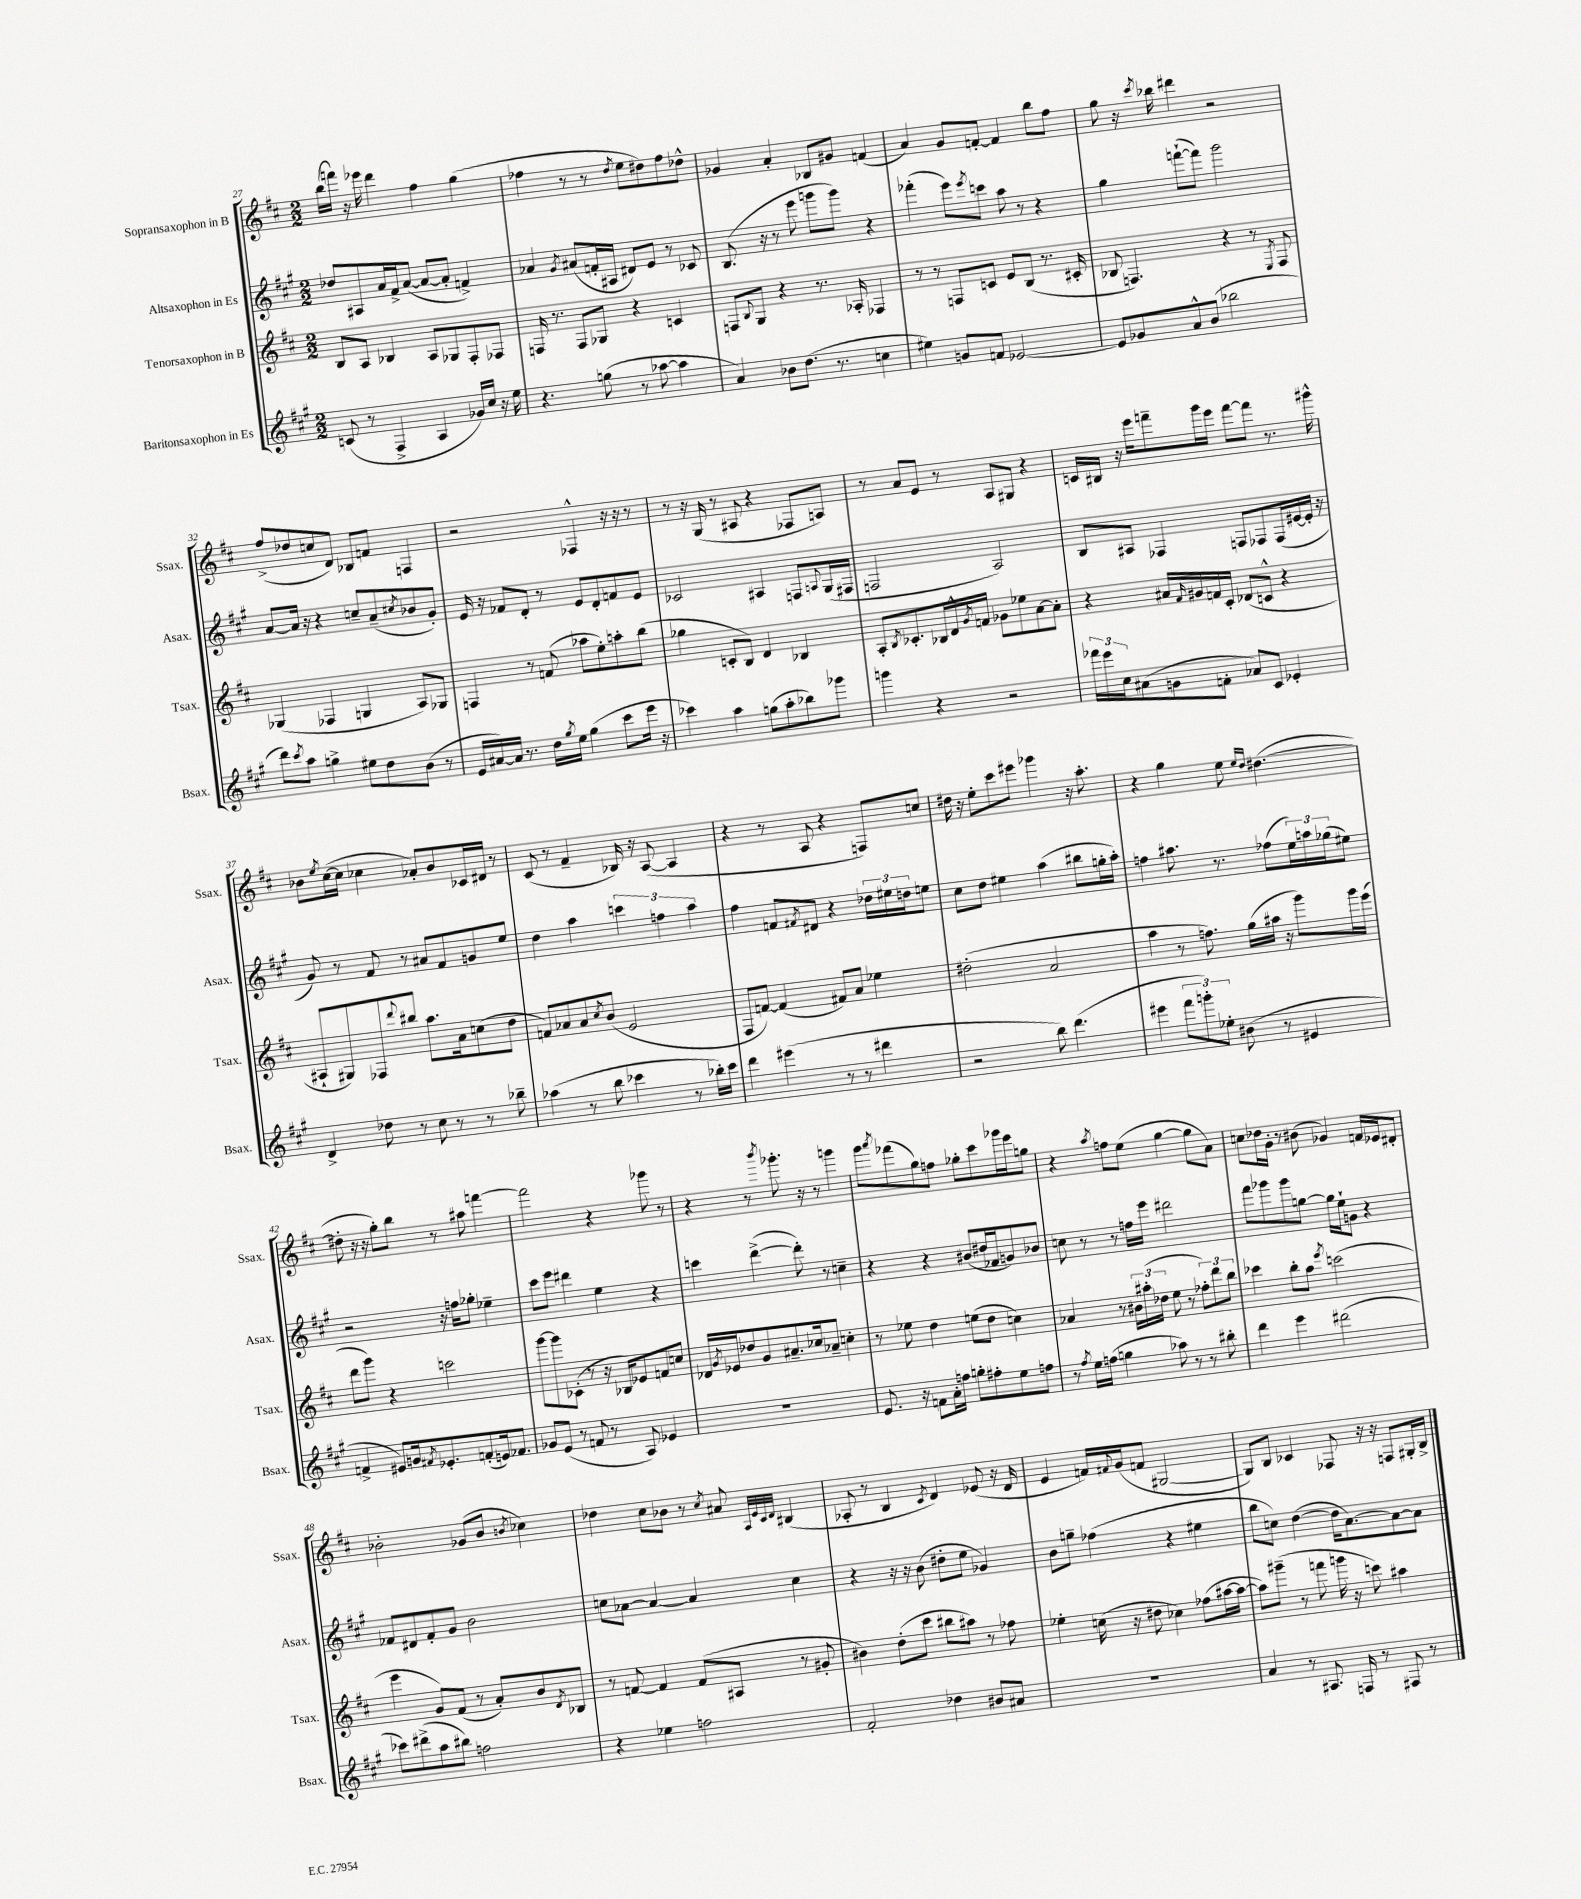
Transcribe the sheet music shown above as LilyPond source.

<<
\new StaffGroup <<
\new Staff = "s0" \with { instrumentName = "Sopransaxophon in B" shortInstrumentName = "Ssax." } {
    \clef treble \key d \major \numericTimeSignature \time 2/2
    b''16( f'''16) r16 ees'''16 d'''4 fis''4 g''4( |
    fes''4 r8 r8 \acciaccatura { d''8 } e''8 dis''8) fes''8 des''8-^ |
    ges'4 a'4-. bes8 gis'8 f'4( |
    a'4) g'8 f'8~-. f'4 b''8 fis''8 |
    g''8 r16 \acciaccatura { cis'''8 } bes''16 dis'''4 r2 |
    fis''8->( des''8 c''8 d'8) bes8 f'8 f4 |
    r2 fes4-^ r16 r16 r8 |
    r8 r16 g16( r8 ais8 r4 fes8 a8) |
    r8 a'8 e'8 r8 a8 gis8 r4 |
    c'16 bis16 r16 e'''16 f'''8-- g'''16 e'''16 f'''8~ f'''8 r8. gis'''16-^ |
    bes'8 \acciaccatura { e''8 } cis''16~( cis''16 ces''4 aes'8-.) bes'8 ces'16 dis'16 r8 |
    cis'8( r8 fis'4-- bes16) r16 a8~( a4 |
    r4 r8 a8 r4 f8) c''8 |
    dis''16 r16 e''8-. cis'''8 eis'''8 ges'''4 r16 a''8.-. |
    r4 g''4 e''8 \grace { e''16 d''16 } dis''4.~( |
    dis''8-. r16 r16 g''8-.) b''8 r8 ais''8 f'''4~ |
    f'''2 r4 ges'''8 r8 |
    r4 r8 \acciaccatura { b'''8 } ges'''8.-. r16 r8 g'''4 |
    g'''8 \acciaccatura { a'''8 } fes'''8( g''8) f''8 ges''8-. cis'''8 ges'''16 e'''16 g''8 |
    r4 \acciaccatura { a''8 } f''8 e''8( g''4~ g''8 a'8) |
    c''8 des''16 g'16-. r8 bis'8( ges'4) f'16 ees'16 dis'8-. |
    bes'2-. ges'8( bes'8 \acciaccatura { b'8 } ces''4) |
    des''4 cis''8 bes'8 r8 \acciaccatura { cis''8 } ais'8 \grace { a32 e'32 cis'32 d'32 } bis4( |
    aes8-. r8 b4 \acciaccatura { cis'8 } d'4) ees'8( r16 d'16 |
    e'4 f'16) \appoggiatura { fis'8 } g'16( f'8 gis2~ |
    gis8) b8 ces'4 fes8 r16 r16 f8 gis16-. b16-> \bar "|." |
}
\new Staff = "s1" \with { instrumentName = "Altsaxophon in Es" shortInstrumentName = "Asax." } {
    \clef treble \key a \major \numericTimeSignature \time 2/2
    des''8 ais8 a'16 fis'16-> a'8~( a'8~ a'8-. f'4->) |
    aes'4 \acciaccatura { gis'8 } ais'8( f'16-. ais16 dis'8) e'8 r8 ces'8 |
    b8.( r16 r8 e'''8 g'''8 g'''8) r4 |
    fes'''4-.( e'''8) \acciaccatura { e'''8 } c'''8 a''8 r8 r4 |
    gis''4 f'''8~-!( f'''8) gis'''2 |
    a'8~ a'16 r16 r4 c''8-- a'8--( \acciaccatura { cis''8 } bes'8 gis'8-.) |
    e'16 r16 fes'8 d'8-. r8 e'8 d'8-. f'8 e'8 |
    ces'2 ais4 f8 \appoggiatura { a8 } gis16( fis16 |
    f2 a2) |
    b8 ais8 fes4 f8 fes8 fes16( eis'16~ eis'16-. r16 |
    gis'8) r8 fis'8 r8 ais'8 fis'8 g'8 e''8 |
    d''4 a''4 \tuplet 3/2 { c'''4 f''4 a''4 } |
    fis''4 f'8 \acciaccatura { fis'8 } dis'8 r4 \tuplet 3/2 { des''16 eis''16 d''16 } e''8 |
    cis''8 d''8 eis''4 a''4( bis''8 g''16-. a''16-.) |
    f''4 ais''8. r8. fes''8( \tuplet 3/2 { e''16) a''16 ges''16( } eis''8) |
    r2 r16 f''16 ges''8-. ees''4-- |
    cis'''8 e'''8 dis'''4 e''4 r4 |
    c'''4 d'''4~->( d'''8-.) r8 c''4-- |
    r4 r4 bis'8( dis''16 fes'16 g'8) bes'8 |
    c''8 r8 r8 f''16 e'''16 dis'''2 |
    fis'''8 ges'''8 ges'''8 g''8~ g''16 e''16-! g'8 r4 |
    fes'8 dis'8 fes'8-. gis'8 b'2 |
    c''8 aes'8~ aes'4~ aes'4 c''4 |
    r4 r16 r16 b'8( dis''8-. e''8 ges'4) |
    b'8 g''8-- fes''4( r4 eis''4 |
    b''8 c''8) d''4~( d''16 a'8.~) a'8~ a'8 \bar "|." |
}
\new Staff = "s2" \with { instrumentName = "Tenorsaxophon in B" shortInstrumentName = "Tsax." } {
    \clef treble \key d \major \numericTimeSignature \time 2/2
    b8 a8 bes4 a8 ges8 fis8-. fes8 |
    f16 r8. f8 ges8 r4 c'4 |
    f8 \appoggiatura { b8 } g8 r4 r8. aes16-. fes4 |
    r8 r8 f8 c'8 e'8 b8( r8. cis'16-. |
    bes8 f4.) r4 r8 \acciaccatura { e8 } f8 |
    ges4( fes4 g4 a8) ges8 |
    f4 r8 f'8( aes''8 e''8-.) a''8-. b''8( |
    ges''4 c'8-. b8) d'4 bes4 |
    a8-. \acciaccatura { b8 } ces'8.-. bes16 d'16-^ \acciaccatura { g'8 } f'16 ges'8 ees''8 a'8~ a'8-. |
    r4 ais'16 \grace { fis'16 } gis'16 f'16 cis'16-. des'8( c'8-^ r4 |
    ais8-! gis8) fes8 \appoggiatura { d'''8 } bis''8 a''8. a'16 c''8( d''8 |
    f'8) aes'8 aes'8 \acciaccatura { cis''8 } b'8( e'2 |
    fis8 f'8~) f'4( fis'8) a'8 ees''4 |
    dis''2-.( a'2 |
    a''4 r8 f''8.) g''16( ais''16 r16 g'''8) g'''16 e'''16( |
    d'''8 g'''8) r4 c'''2 |
    g'''8~ g'''8 ces'8-.( r8 r16 bes16) ees'8 f'8 c''8 |
    des'16 \acciaccatura { g'8 } ees'16 des''8 g'8 ais'8.-- ces''16 aes'8-- c''4-. |
    r8 ees''8 d''4 e''8( d''8 c''4) |
    aes'4 r8 \tuplet 3/2 { bis'16 ais''16-.( des''16 } e''8 r8 \tuplet 3/2 { fes''8-.) d'''8 b''8 } |
    ces'''4 b''8-. a''8 \acciaccatura { e'''8 } c'''2( |
    e'''4 g'8) fis'8( r8 a'8-.) b'8 \acciaccatura { d'8 } bes8 |
    r8 f'8~ f'4 f'8( ais8 r8 gis'8-. |
    bis'4) d''8-.( cis'''8 bis''8 ais''8) r8 fes''8 |
    ees''4-. c''16( r16 dis''8 ces''4) fes''8( ais''16~ ais''16~ |
    ais''8) gis'''8--( r8 f'''8 g'''16 r16 c'''8) ais''4 \bar "|." |
}
\new Staff = "s3" \with { instrumentName = "Baritonsaxophon in Es" shortInstrumentName = "Bsax." } {
    \clef treble \key a \major \numericTimeSignature \time 2/2
    c'8( r8 fis4-> a4 ges'16) cis''16 r16 e''16 |
    r4. g''8( r8 aes''8~ aes''4 |
    a'4) bes'8 d''8.( r8. c''4 |
    eis''4) g'8 f'8 ees'2~ |
    ees'8 ges'8 a'8-^ b'8( bes''2 |
    d'''8) \acciaccatura { cis'''8 } a''8 g''4-> eis''8 d''8 b'8( r8 |
    e'16 ais'16~) ais'16 r8. d''16 \acciaccatura { gis''8 } e''16 gis''4( cis'''8 e'''16 r16 |
    ces'''4) a''4 g''8( a''8-. bes''8) ges'''8 |
    g'''4 r4 r2 |
    \tuplet 3/2 { fes'''16 e'''16 cis''16 } ais'8( g'8 f'8-. aes'8) cis'8 ees'4-. |
    d'4-> des''8 r8 cis''8 r8 r8 bes''8-- |
    aes''4( r8 b''8 ces'''4 r8 bes''16-.) ces'''16 |
    d'''4 eis'''4( r8 r8 dis'''4 |
    r2 b''8) d'''4.( |
    eis'''4 \tuplet 3/2 { fis'''8 g'''8-.) ees''8-. } bis'8( r8 eis'4 |
    f'4-> eis'8) g'16 \acciaccatura { fis'8 } ees'8.-. f'8-.( e'16) fes'8. |
    ges'8 e'8( r8 f'8 r8 a8) ees'4 |
    R1 |
    e'8. r16 f'8 a'16-. f''16 g''8-. fis''8-. e''8 f''8 |
    r8 \acciaccatura { fis''8 } e''16 f''16( g''4 aes''8) r8 r8 bis''8-. |
    d'''4 e'''4 dis'''2( |
    ces'''8) dis'''8->( a''8 bis''8) f''2 |
    r4 ees''4 f''2 |
    fis'2-. des''4 bis'8 ais'8 |
    R1 |
    a'4 r8 ais8. f16 r8 fis8 r8 \bar "|." |
}
>>
>>
\layout { \context { \Score currentBarNumber = #27 } }
